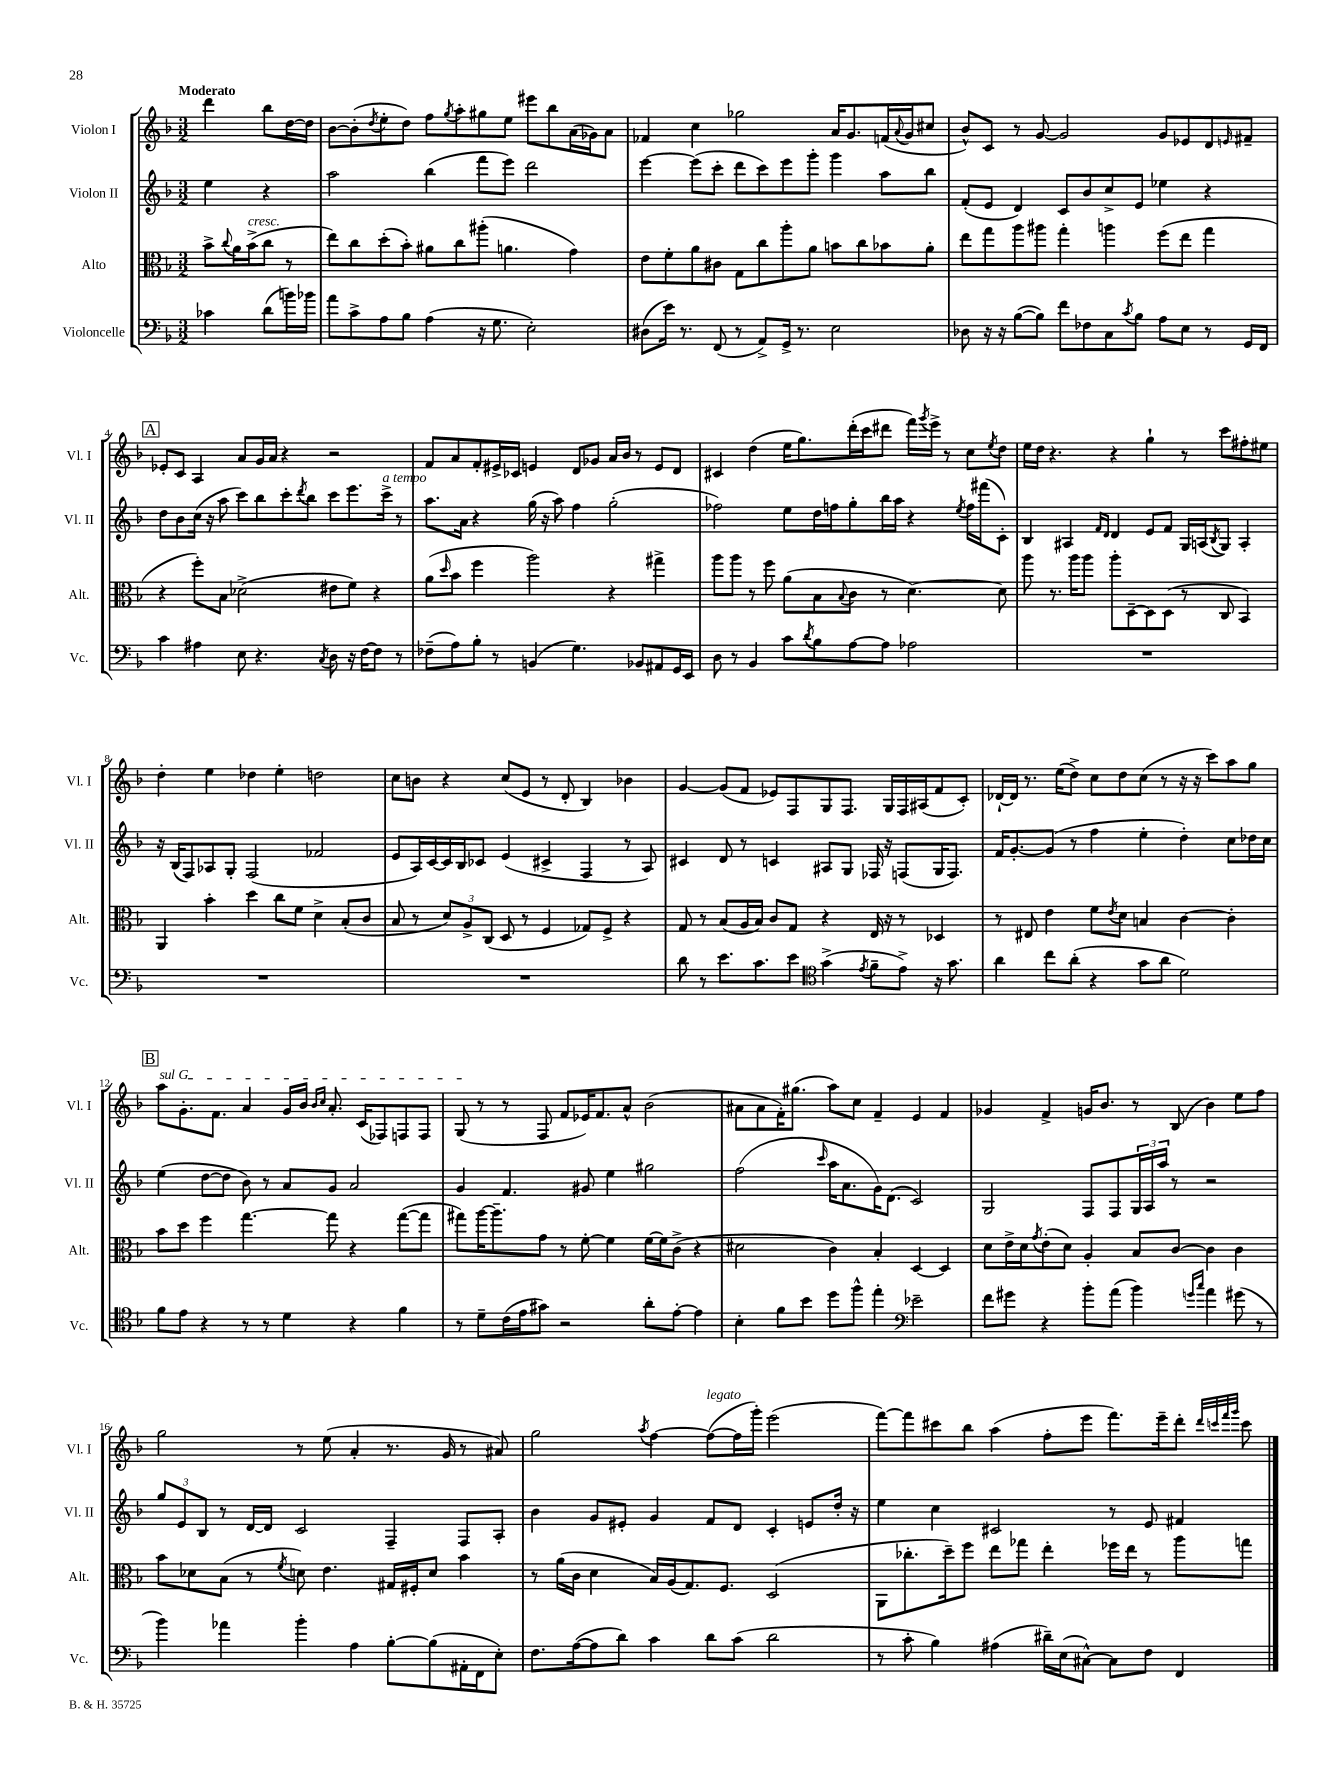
<<
\new StaffGroup <<
\new Staff = "s0" \with { instrumentName = "Violon I" shortInstrumentName = "Vl. I" } {
    \clef treble \key f \major \numericTimeSignature \time 3/2 \partial 2 \tempo "Moderato"
    d'''4 bes''8 d''16~ d''16 |
    bes'8~ bes'8-.( \acciaccatura { d''8 } e''8-. d''8) f''8 \acciaccatura { g''8 } a''8-. gis''8 e''8 eis'''8 bes''8 a'16( ges'16) a'8 |
    fes'4 c''4 ges''2 a'16 g'8. f'16( \appoggiatura { a'8 } g'16 cis''8 |
    bes'8-^) c'8 r8 g'8~ g'2 g'8 ees'8 d'8 \grace { e'16 } fis'8-- |
    \mark \markup { \box "A" } ees'8-. c'8 a4 a'8 g'16 a'16 r4 r2 |
    f'8 a'8 f'8-. eis'16-> ces'16 e'4 d'8 ges'8 a'16 bes'16 r8 e'8 d'8 |
    cis'4 d''4( e''16 g''8.) d'''16-.( c'''16 dis'''8 f'''16) \acciaccatura { g'''8 } e'''16-> r8 c''8 \acciaccatura { e''8 } d''8 |
    e''16 d''16 r4. r4 g''4-! r8 c'''8 fis''8-. eis''8 |
    d''4-. e''4 des''4 e''4-. d''2 |
    c''8 b'8 r4 c''8( e'8 r8 d'8-. bes4) bes'4 |
    g'4~ g'8( f'8 ees'8) f8 g8 f8. g16 f16 ais16( f'8 c'8-.) |
    des'16~-! des'16 r8. e''16( d''8->) c''8 d''8 c''8( r8 r16 r16 c'''8) a''8 g''8 |
    \mark \markup { \box "B" } \once \override TextSpanner.bound-details.left.text = \markup { \italic "sul G" } a''8\startTextSpan g'8.-. f'8. a'4 g'16 bes'16 \grace { bes'16 c''16 } a'8.-. c'16( fes8) f8 f8 |
    g8\stopTextSpan( r8 r8 f8 f'8 ees'16) f'8. a'8-^ bes'2( |
    ais'8 ais'8 f'16-.) gis''8.( a''8) c''8 f'4-- e'4 f'4 |
    ges'4 f'4-> g'16 bes'8. r8 bes8( bes'4) e''8 f''8 |
    g''2 r8 e''8( a'4-. r8. g'16 r8 ais'8) |
    g''2 \acciaccatura { a''8 } f''4~ f''8~^\markup { \italic "legato" }( f''16 g'''16-.) e'''2( |
    f'''8~) f'''8 cis'''8 bes''8 a''4( f''8-. e'''8 f'''8.) e'''16-- d'''8-. \grace { d'''32 c'''32 f'''32 g'''32 } c'''8 \bar "|." |
}
\new Staff = "s1" \with { instrumentName = "Violon II" shortInstrumentName = "Vl. II" } {
    \clef treble \key f \major \numericTimeSignature \time 3/2 \partial 2
    e''4 r4 |
    a''2 bes''4( f'''8 e'''8) d'''2 |
    e'''4~ e'''8( c'''8-. d'''8 c'''8) e'''8 g'''8-. g'''4 a''8 bes''8 |
    f'8-.( e'8 d'4) c'8 bes'8 c''8-> e'8 ees''4 r4 |
    \mark \markup { \box "A" } d''8 bes'8 c''16( r16 a''8 c'''8) bes''8 c'''8-. \acciaccatura { d'''8 } bes''8 c'''8 e'''8. c'''16->^\markup { \italic "a tempo" } r8 |
    a''8. a'16 r4 g''16( r16 a''8) f''4 g''2-.( |
    fes''2) e''8 d''16 f''16 g''8-. bes''16 a''16 r4 \acciaccatura { e''8 } f''16 fis'''16( c'8-.) |
    bes4 ais4 \grace { f'16 d'16 } d'4 e'8 f'8 g16 a16( \acciaccatura { bes8 } g8) a4-. |
    r16 bes16( f8) aes8 g8-. f2( fes'2 |
    e'8 a16) c'16~ c'16 bes16 ces'8 e'4( cis'4-> f4 r8 a8) |
    cis'4 d'8 r8 c'4 ais8 g8 fes16 r16 f8( g16 f8.) |
    f'16 g'8.~-. g'8( r8 f''4 e''4-. d''4-.) c''8 des''16 c''16 |
    \mark \markup { \box "B" } e''4( d''8~ d''8 bes'8) r8 a'8 g'8 a'2 |
    g'4 f'4. gis'8 e''4 gis''2 |
    f''2( \grace { c'''16 } a''16 a'8. g'16) d'8.( c'2) |
    g2 f8 f8 \tuplet 3/2 { g16 a16 a''16 } r8 r2 |
    \tuplet 3/2 { g''8 e'8 bes8 } r8 d'16~ d'16 c'2 f4-- f8 a8-. |
    bes'4 g'8 eis'8-. g'4 f'8 d'8 c'4-. e'8 d''16-. r16 |
    e''4 c''4 cis'2 r8 e'8 fis'4 \bar "|." |
}
\new Staff = "s2" \with { instrumentName = "Alto" shortInstrumentName = "Alt." } {
    \clef alto \key f \major \numericTimeSignature \time 3/2 \partial 2
    bes'8-> \appoggiatura { c''8 } a'16 bes'16->^\markup { \italic "cresc." }( c''8 r8 |
    e''8) c''8 d''8-.( bes'8-.) ais'8 c''8 ais''8-.( a'4. g'4) |
    e'8 f'8-. a'8 cis'8 g8 c''8 a''8-. a'8 b'8 c''8 bes'8 a'8-. |
    e''8 g''8 a''8 ais''8 g''4-. a''4 f''8( e''8 g''4 |
    \mark \markup { \box "A" } r4 f''8-.) bes8 des'2->( eis'8 f'8) r4 |
    a'8( \grace { d''16 } bes'8 f''4 a''2) r4 gis''4-> |
    a''8 a''8 r8 f''8 a'8( bes8 \appoggiatura { bes8 } c'8 r8 d'4.~) d'8 |
    a''8 r8. a''16 a''8 a''8-. d8~-- d8 d8( r8 c8 bes,4) |
    a,4 bes'4-. d''4 c''8 f'8 d'4-> bes8-.( c'8 |
    bes8 r8 \tuplet 3/2 { d'8) a8-> c8( } d8 r8 f4 ges8) f8-> r4 |
    g8 r8 bes8( a16 bes16) c'8 g8 r4 e16 r16 r8 des4 |
    r8 eis8 e'4 f'8 \acciaccatura { e'8 } d'8 b4 c'4~ c'4-. |
    \mark \markup { \box "B" } bes'8 d''8 f''4 g''4.~ g''8 r4 g''8~( g''8 |
    gis''8) a''16~ a''8.-- g'8 r8 f'8~-. f'4 f'16~ f'16 c'8->( r4 |
    dis'2 c'4) bes4-. d4~ d4 |
    d'8 e'16-> d'16 \acciaccatura { g'8 } e'8-.( d'8) a4-. bes8 c'8~ c'4 c'4 |
    bes'8 des'8 bes8( r8 \acciaccatura { f'8 } d'8) e'4. gis16 fis16-. d'8 bes'4 |
    r8 a'16( c'16 d'4 bes16) a16( g8.) f8. d2( |
    a,8 ces''8.-. d''16--) f''8 e''8 ges''8 e''4-. fes''16 e''16 r8 a''8 g''8 \bar "|." |
}
\new Staff = "s3" \with { instrumentName = "Violoncelle" shortInstrumentName = "Vc." } {
    \clef bass \key f \major \numericTimeSignature \time 3/2 \partial 2
    ces'4 d'8( b'16) bes'16 |
    a'8 c'8-> a8 bes8 a4( r16 g8. e2-.) |
    dis8( e'16) r8. f,8( r8 a,8->) g,16-> r8. e2 |
    des8 r16 r16 bes8~( bes8) f'8 fes8 c8 \acciaccatura { c'8 } bes8 a8 e8 r8 g,16 f,16 |
    \mark \markup { \box "A" } c'4 ais4 e8 r4. \acciaccatura { c8 } d8 r16 f16~ f8 r8 |
    fes8--( a8) bes8-. r8 b,4( g4.) bes,8 ais,8 g,16 e,16 |
    d8 r8 bes,4 c'8 \acciaccatura { d'8 } bes8 a8~ a8 aes2 |
    R1. |
    R1. |
    R1. |
    d'8 r8 e'8. c'8. e'8 \clef tenor g'4->( \acciaccatura { e'8 } f'8-- e'8->) r16 g'8. |
    a'4 c''8 a'8-.( r4 g'8 a'8 d'2) |
    \mark \markup { \box "B" } f'8 e'8 r4 r8 r8 d'4 r4 f'4 |
    r8 d'8-- c'16( e'16 gis'8) r2 a'8-. e'8~-. e'4 |
    bes4-. f'8 bes'8 d''8 f''8-^ e''4-. \clef bass ees'2-- |
    f'8 gis'8 r4 bes'8-. a'8( bes'4) \grace { g'16 c''16 } a'4 gis'8( r8 |
    bes'4) aes'4 bes'4-. a4 bes8~-. bes8( ais,16-. f,16 e8-.) |
    f8. a16~( a8 d'8) c'4 d'8 c'8( d'2 |
    r8 c'8-. bes4) ais4( dis'16--) e16( cis8~-^) cis8 f8 f,4 \bar "|." |
}
>>
>>
